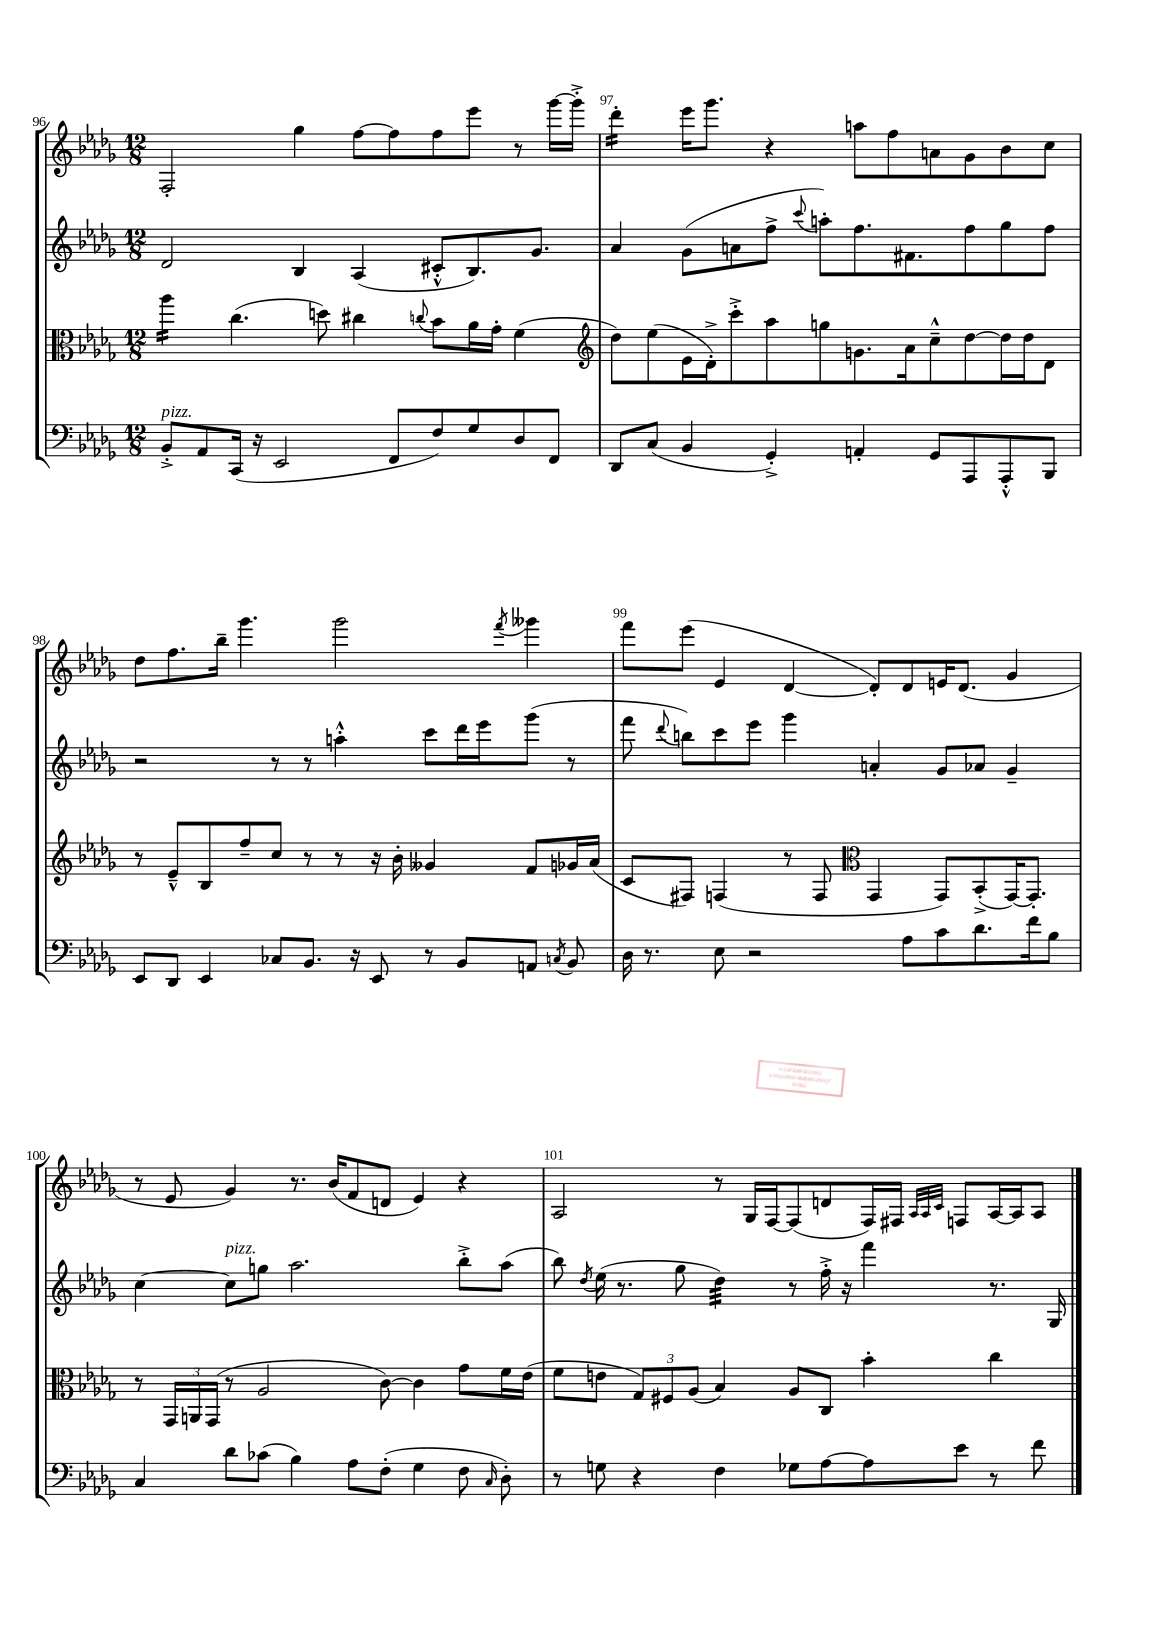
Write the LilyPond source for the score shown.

<<
\new StaffGroup <<
\new Staff = "s0" {
    \clef treble \key des \major \numericTimeSignature \time 12/8
    \autoBeamOff f2-. ges''4 f''8[~ f''8 f''8 ees'''8] r8 ges'''16[~ ges'''16]-.-> |
    des'''4:16-. ees'''16[ ges'''8.] r4 a''8[ f''8 a'8 ges'8 bes'8 c''8] |
    des''8[ f''8. bes''16]-- ges'''4. ges'''2 \acciaccatura { f'''8 } geses'''4 |
    f'''8[ ees'''8]( ees'4 des'4~ des'8[-.) des'8 e'16 des'8.]( ges'4 |
    r8 ees'8 ges'4) r8. bes'16[( f'8 d'8] ees'4) r4 |
    aes2 r8 ges16[ f16~ f8( d'8 f16) fis16] \grace { aes32[ aes32 c'32] } f8[ aes16~ aes16 aes8] \bar "|." |
}
\new Staff = "s1" {
    \clef treble \key des \major \numericTimeSignature \time 12/8
    \autoBeamOff des'2 bes4 aes4( cis'8[-.-^ bes8.) ges'8.] |
    aes'4 ges'8[( a'8 f''8]-> \appoggiatura { c'''8 } a''8[-.) f''8. fis'8. f''8 ges''8 f''8] |
    r2 r8 r8 a''4-.-^ c'''8[ des'''16 ees'''16 ges'''8]( r8 |
    f'''8 \appoggiatura { des'''8 } b''8[) c'''8 ees'''8] ges'''4 a'4-. ges'8[ aes'8] ges'4-- |
    c''4~ c''8[^\markup { \italic "pizz." } g''8] aes''2. bes''8[-.-> aes''8]( |
    bes''8) \acciaccatura { des''8 } ees''16( r8. ges''8 des''4:32) r8 f''16-.-> r16 f'''4 r8. ges16 \bar "|." |
}
\new Staff = "s2" {
    \clef alto \key des \major \numericTimeSignature \time 12/8
    \autoBeamOff aes''4:16 c''4.( d''8) cis''4 \appoggiatura { c''8 } bes'8[ aes'16 ges'16]-. f'4( |
    \clef treble des''8[) ees''8( ees'16 des'16-.->) c'''8-.-> aes''8 g''8 g'8. aes'16 c''8---^ des''8~ des''16 des''16 des'8] |
    r8 ees'8[---^ bes8 f''8-- c''8] r8 r8 r16 bes'16-. geses'4 f'8[ ges'16 aes'16]( |
    c'8[ fis8]) f4( r8 f8 \clef alto ges,4 ges,8[) bes,8-.->( ges,16~) ges,8.]-. |
    r8 \tuplet 3/2 { ges,16[ a,16 ges,16]( } r8 aes2 c'8~) c'4 ges'8[ f'16 ees'16]( |
    f'8[ e'8] \tuplet 3/2 { ges8[) fis8 aes8]( } bes4) aes8[ c8] bes'4-. c''4 \bar "|." |
}
\new Staff = "s3" {
    \clef bass \key des \major \numericTimeSignature \time 12/8
    \autoBeamOff bes,8[-.->^\markup { \italic "pizz." } aes,8 c,16]( r16 ees,2 f,8[ f8) ges8 des8 f,8] |
    des,8[ c8]( bes,4 ges,4-.->) a,4-. ges,8[ aes,,8 aes,,8-.-^ bes,,8] |
    ees,8[ des,8] ees,4 ces8[ bes,8.] r16 ees,8 r8 bes,8[ a,8] \acciaccatura { c8 } bes,8 |
    des16 r8. ees8 r2 aes8[ c'8 des'8. f'16 bes8] |
    c4 des'8[ ces'8]( bes4) aes8[ f8]-.( ges4 f8 \grace { c16 } des8-.) |
    r8 g8 r4 f4 ges8[ aes8~ aes8 ees'8] r8 f'8 \bar "|." |
}
>>
>>
\layout { \context { \Score currentBarNumber = #96 \override BarNumber.break-visibility = ##(#f #t #t) barNumberVisibility = #all-bar-numbers-visible } }
